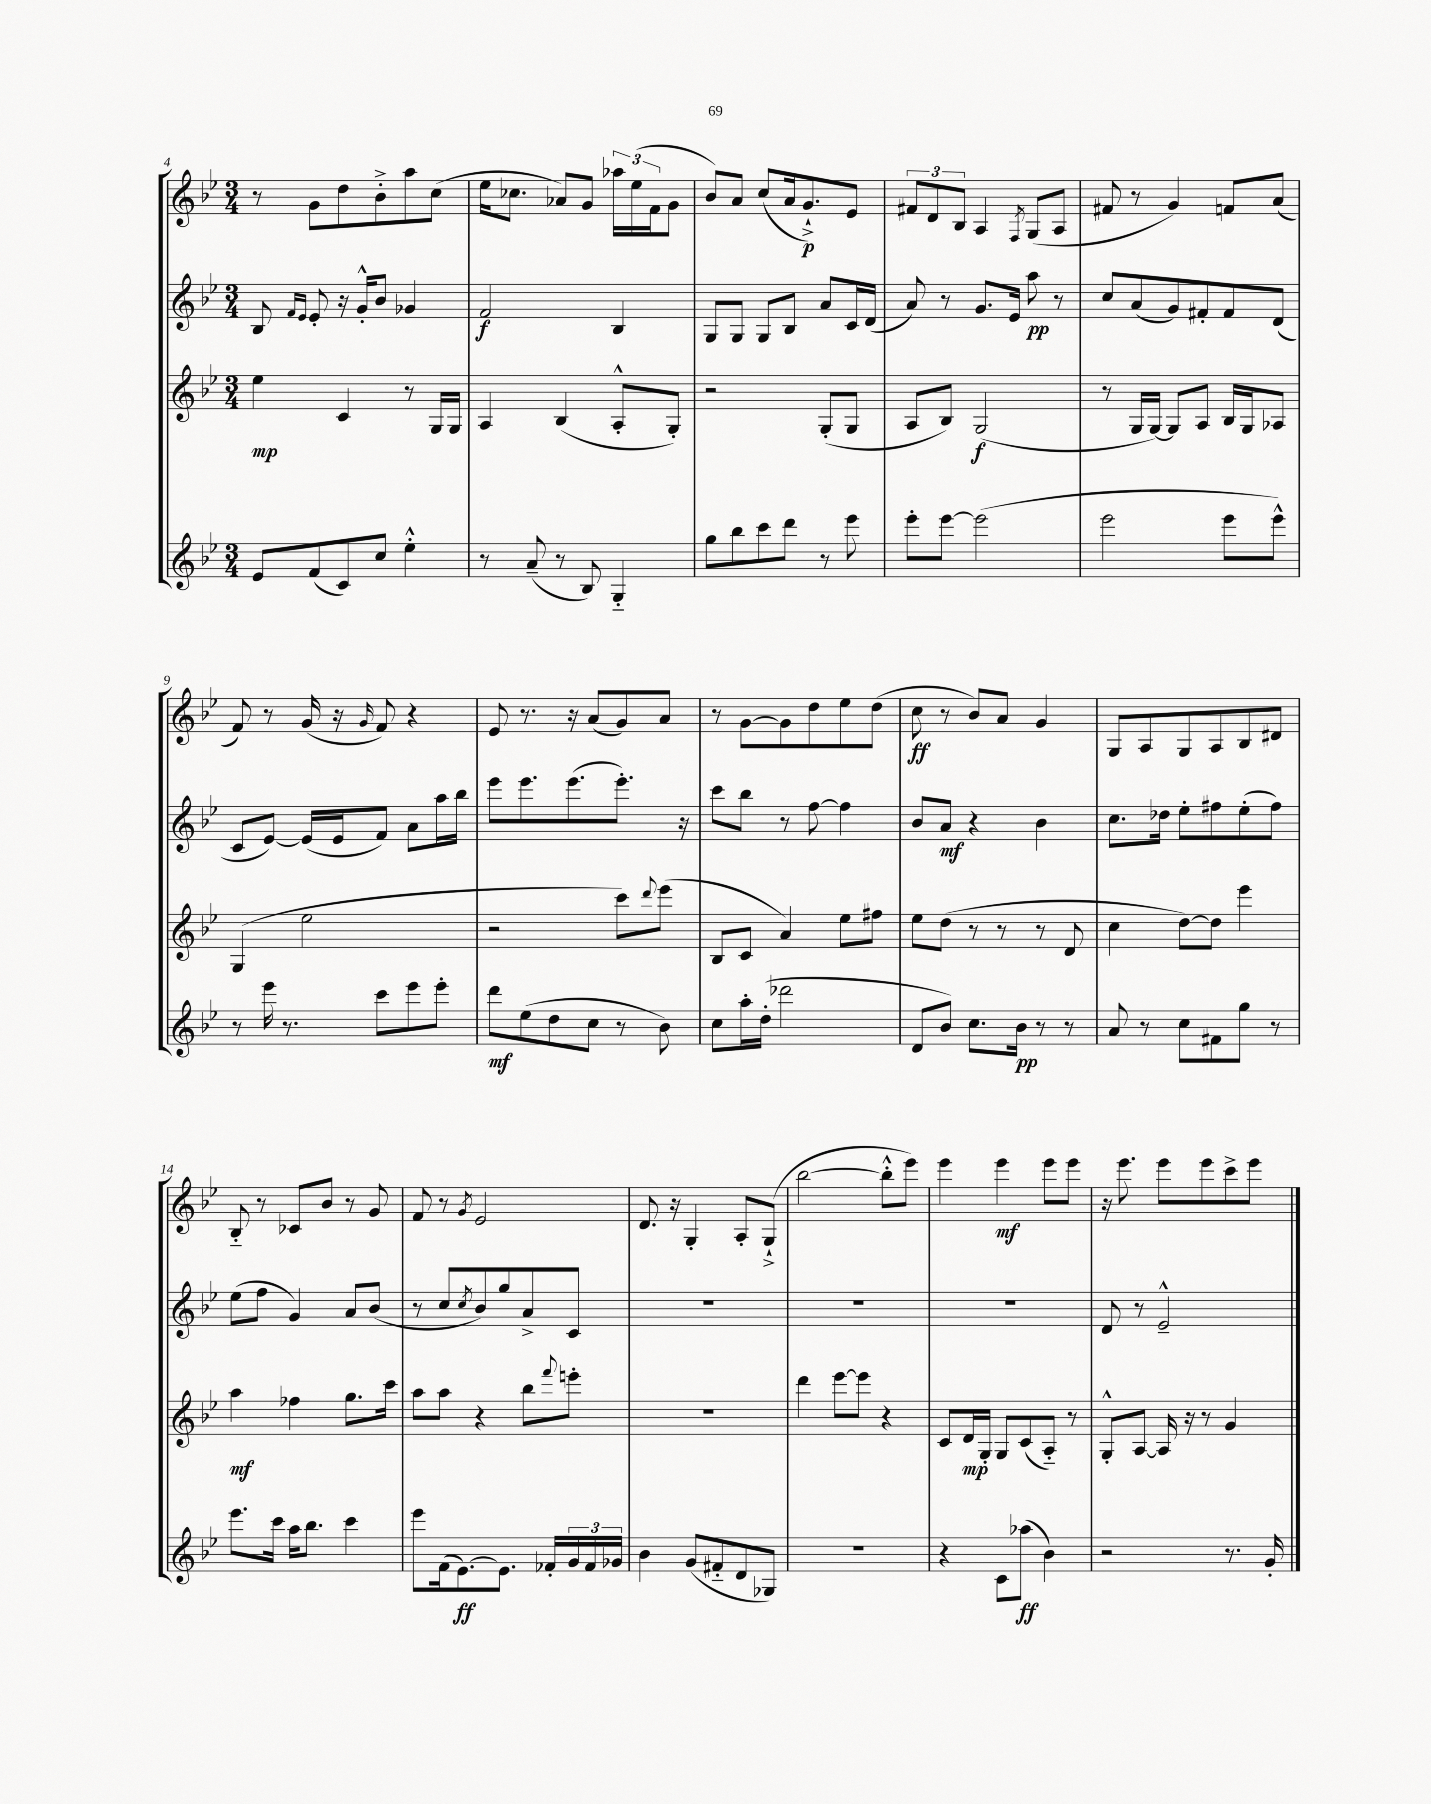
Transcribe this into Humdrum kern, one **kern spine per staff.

**kern	**dynam	**kern	**dynam	**kern	**dynam	**kern	**dynam
*part4	*part4	*part3	*part3	*part2	*part2	*part1	*part1
*staff4	*staff4	*staff3	*staff3	*staff2	*staff2	*staff1	*staff1
*clefG2	*	*clefG2	*	*clefG2	*	*clefG2	*
*k[b-e-]	*	*k[b-e-]	*	*k[b-e-]	*	*k[b-e-]	*
*M3/4	*	*M3/4	*	*M3/4	*	*M3/4	*
=4	=4	=4	=4	=4	=4	=4	=4
8e-/L	.	4ee-\	mp	8B-/	.	8r	.
.	.	.	.	16qqf/LL	.	.	.
.	.	.	.	16qqe-/JJ	.	.	.
(8f/	.	.	.	8e-'/	.	8g\L	.
8c/)	.	4c/	.	16r	.	8dd\	.
.	.	.	.	16g'^^/KL	.	.	.
8cc/J	.	.	.	8b-/J	.	8b-'^\	.
4ee-'^^\	.	8r	.	4g-X/	.	8aa\	.
.	.	16G/LL	.	.	.	(8cc\J	.
.	.	16G/JJ	.	.	.	.	.
=5	=5	=5	=5	=5	=5	=5	=5
8r	.	4A/	.	2f/	f	16ee-\KL	.
.	.	.	.	.	.	8.cc-X\J	.
(8a~/	.	.	.	.	.	.	.
8r	.	(4B-/	.	.	.	8a-X/L)	.
8B-/)	.	.	.	.	.	8g/J	.
4G/	.	8A'^^/L	.	4B-/	.	24aa-X\LL	.
.	.	.	.	.	.	(24ee-\	.
.	.	.	.	.	.	24f\J	.
.	.	8G'/J)	.	.	.	8g\J	.
=6	=6	=6	=6	=6	=6	=6	=6
8gg\L	.	2r	.	8G/L	.	8b-/L)	.
8bb-\	.	.	.	8G/J	.	8a/J	.
8ccc\	.	.	.	8G/L	.	(8cc/L	.
8ddd\J	.	.	.	8B-/J	.	16a/k	.
.	.	.	.	.	.	8.g`^/)	p
8r	.	(8G'/L	.	8a/L	.	.	.
8eee-\	.	8G/J	.	16c/L	.	8e-/J	.
.	.	.	.	(16d/JJ	.	.	.
=7	=7	=7	=7	=7	=7	=7	=7
8eee-'\L	.	8A/L	.	8a/)	.	12f#X/L	.
.	.	.	.	.	.	12d/	.
[8eee-\J	.	8B-/J)	.	8r	.	.	.
.	.	.	.	.	.	12B-/J	.
(2eee-\]	.	(2G/	f	8.g/L	.	4A/	.
.	.	.	.	16e-/Jk	.	.	.
.	.	.	.	.	.	8qF/	.
.	.	.	.	8aa\	pp	(8G/L	.
.	.	.	.	8r	.	8A/J	.
=8	=8	=8	=8	=8	=8	=8	=8
2eee-\	.	8r	.	8cc/L	.	8f#X/	.
.	.	16G/LL	.	(8a/	.	8r	.
.	.	[16G/JJ)	.	.	.	.	.
.	.	8G/L]	.	8g/)	.	4g/)	.
.	.	8A/J	.	8f#X'/	.	.	.
8eee-\L	.	16B-/LL	.	8f#/	.	8fn/L	.
.	.	16G/J	.	.	.	.	.
8eee-^^\J)	.	8A-X/J	.	(8d/J	.	(8a/J	.
!!LO:LB:g=z
=9	=9	=9	=9	=9	=9	=9	=9
8r	.	(4G/	.	8c/L	.	8f/)	.
16eee-\	.	.	.	[8e-/J)	.	8r	.
8.r	.	.	.	.	.	.	.
.	.	2ee-\	.	(16e-/LL]	.	(16g/	.
.	.	.	.	16e-/J	.	16r	.
.	.	.	.	.	.	16qqg/	.
8ccc\L	.	.	.	8f/J)	.	8f/)	.
8eee-\	.	.	.	8a\L	.	4r	.
8eee-'\J	.	.	.	16aa\L	.	.	.
.	.	.	.	16bb-\JJ	.	.	.
=10	=10	=10	=10	=10	=10	=10	=10
8ddd\L	mf	2r	.	8eee-\L	.	8e-/	.
(8ee-\	.	.	.	8.eee-\	.	8.r	.
8dd\	.	.	.	.	.	.	.
.	.	.	.	(8.eee-\	.	16r	.
8cc\J	.	.	.	.	.	(8a/L	.
8r	.	8ccc\L)	.	8.eee-'\J)	.	8g/)	.
.	.	8qqddd/	.	.	.	.	.
8b-\)	.	(8eee-\J	.	.	.	8a/J	.
.	.	.	.	16r	.	.	.
=11	=11	=11	=11	=11	=11	=11	=11
8cc\L	.	8B-/L	.	8ccc\L	.	8r	.
16aa'\L	.	8c/J	.	8bb-\J	.	[8g\L	.
(16dd'\JJ	.	.	.	.	.	.	.
2ddd-X\	.	4a/)	.	8r	.	8g\]	.
.	.	.	.	[8ff\	.	8dd\	.
.	.	8ee-\L	.	4ff\]	.	8ee-\	.
.	.	8ff#X\J	.	.	.	(8dd\J	.
=12	=12	=12	=12	=12	=12	=12	=12
8d/L	.	8ee-\L	.	8b-/L	.	8cc\	ff
8b-/J)	.	(8dd\J	.	8a/J	mf	8r	.
8.cc\L	.	8r	.	4r	.	8b-/L)	.
.	.	8r	.	.	.	8a/J	.
16b-\Jk	pp	.	.	.	.	.	.
8r	.	8r	.	4b-\	.	4g/	.
8r	.	8d/	.	.	.	.	.
=13	=13	=13	=13	=13	=13	=13	=13
8a/	.	4cc\	.	8.cc\L	.	8G/L	.
8r	.	.	.	.	.	8A/	.
.	.	.	.	16dd-X\Jk	.	.	.
8cc\L	.	[8dd\L)	.	8ee-'\L	.	8G/	.
8f#X\	.	8dd\J]	.	8ff#X\	.	8A/	.
8gg\J	.	4eee-\	.	(8ee-'\	.	8B-/	.
8r	.	.	.	8ff#\J)	.	8d#X/J	.
!!LO:LB:g=z
=14	=14	=14	=14	=14	=14	=14	=14
8.eee-\L	.	4aa\	mf	(8ee-\L	.	8B-/	.
.	.	.	.	8ff\J	.	8r	.
16ccc\Jk	.	.	.	.	.	.	.
16aa\KL	.	4ff-X\	.	4g/)	.	8c-X/L	.
8.bb-\J	.	.	.	.	.	.	.
.	.	.	.	.	.	8b-/J	.
4ccc\	.	8.gg\L	.	8a/L	.	8r	.
.	.	.	.	(8b-/J	.	8g/	.
.	.	16ccc\Jk	.	.	.	.	.
=15	=15	=15	=15	=15	=15	=15	=15
8eee-\L	.	8aa\L	.	8r	.	8f/	.
(16f\k	.	8aa\J	.	8cc/L	.	8r	.
[8.e-\)	ff	.	.	.	.	.	.
.	.	.	.	8qcc/	.	8qg/	.
.	.	4r	.	8b-/)	.	2e-/	.
8.e-\J]	.	.	.	8gg/	.	.	.
.	.	8bb-\L	.	8a^/	.	.	.
16f-X'/LL	.	.	.	.	.	.	.
.	.	8qqfff/	.	.	.	.	.
24g/	.	8eeen'\J	.	8c/J	.	.	.
24f-/	.	.	.	.	.	.	.
24g-X/JJ	.	.	.	.	.	.	.
=16	=16	=16	=16	=16	=16	=16	=16
4b-\	.	2.r	.	2.r	.	8.d/	.
.	.	.	.	.	.	16r	.
(8g/L	.	.	.	.	.	4G'/	.
8f#X/	.	.	.	.	.	.	.
8d/	.	.	.	.	.	8A'/L	.
8G-X/J)	.	.	.	.	.	(8G`^/J	.
=17	=17	=17	=17	=17	=17	=17	=17
2.r	.	4ddd\	.	2.r	.	[2bb-\	.
.	.	[8eee-\L	.	.	.	.	.
.	.	8eee-\J]	.	.	.	.	.
.	.	4r	.	.	.	8bb-'^^\L]	.
.	.	.	.	.	.	8eee-\J)	.
=18	=18	=18	=18	=18	=18	=18	=18
4r	.	8c/L	.	2.r	.	4eee-\	.
.	.	16d/L	mp	.	.	.	.
.	.	16G'/JJ	.	.	.	.	.
8c\L	.	8G/L	.	.	.	4eee-\	mf
(8aa-X\J	ff	(8c/	.	.	.	.	.
4b-\)	.	8A/J)	.	.	.	8eee-\L	.
.	.	8r	.	.	.	8eee-\J	.
=19	=19	=19	=19	=19	=19	=19	=19
2r	.	8G'^^/L	.	8d/	.	16r	.
.	.	.	.	.	.	8.eee-\	.
.	.	[8A/J	.	8r	.	.	.
.	.	16A/]	.	2e-~^^/	.	8eee-\L	.
.	.	16r	.	.	.	.	.
.	.	8r	.	.	.	8eee-\	.
8.r	.	4g/	.	.	.	8ccc^\	.
.	.	.	.	.	.	8eee-\J	.
16g'/	.	.	.	.	.	.	.
==	==	==	==	==	==	==	==
*-	*-	*-	*-	*-	*-	*-	*-
